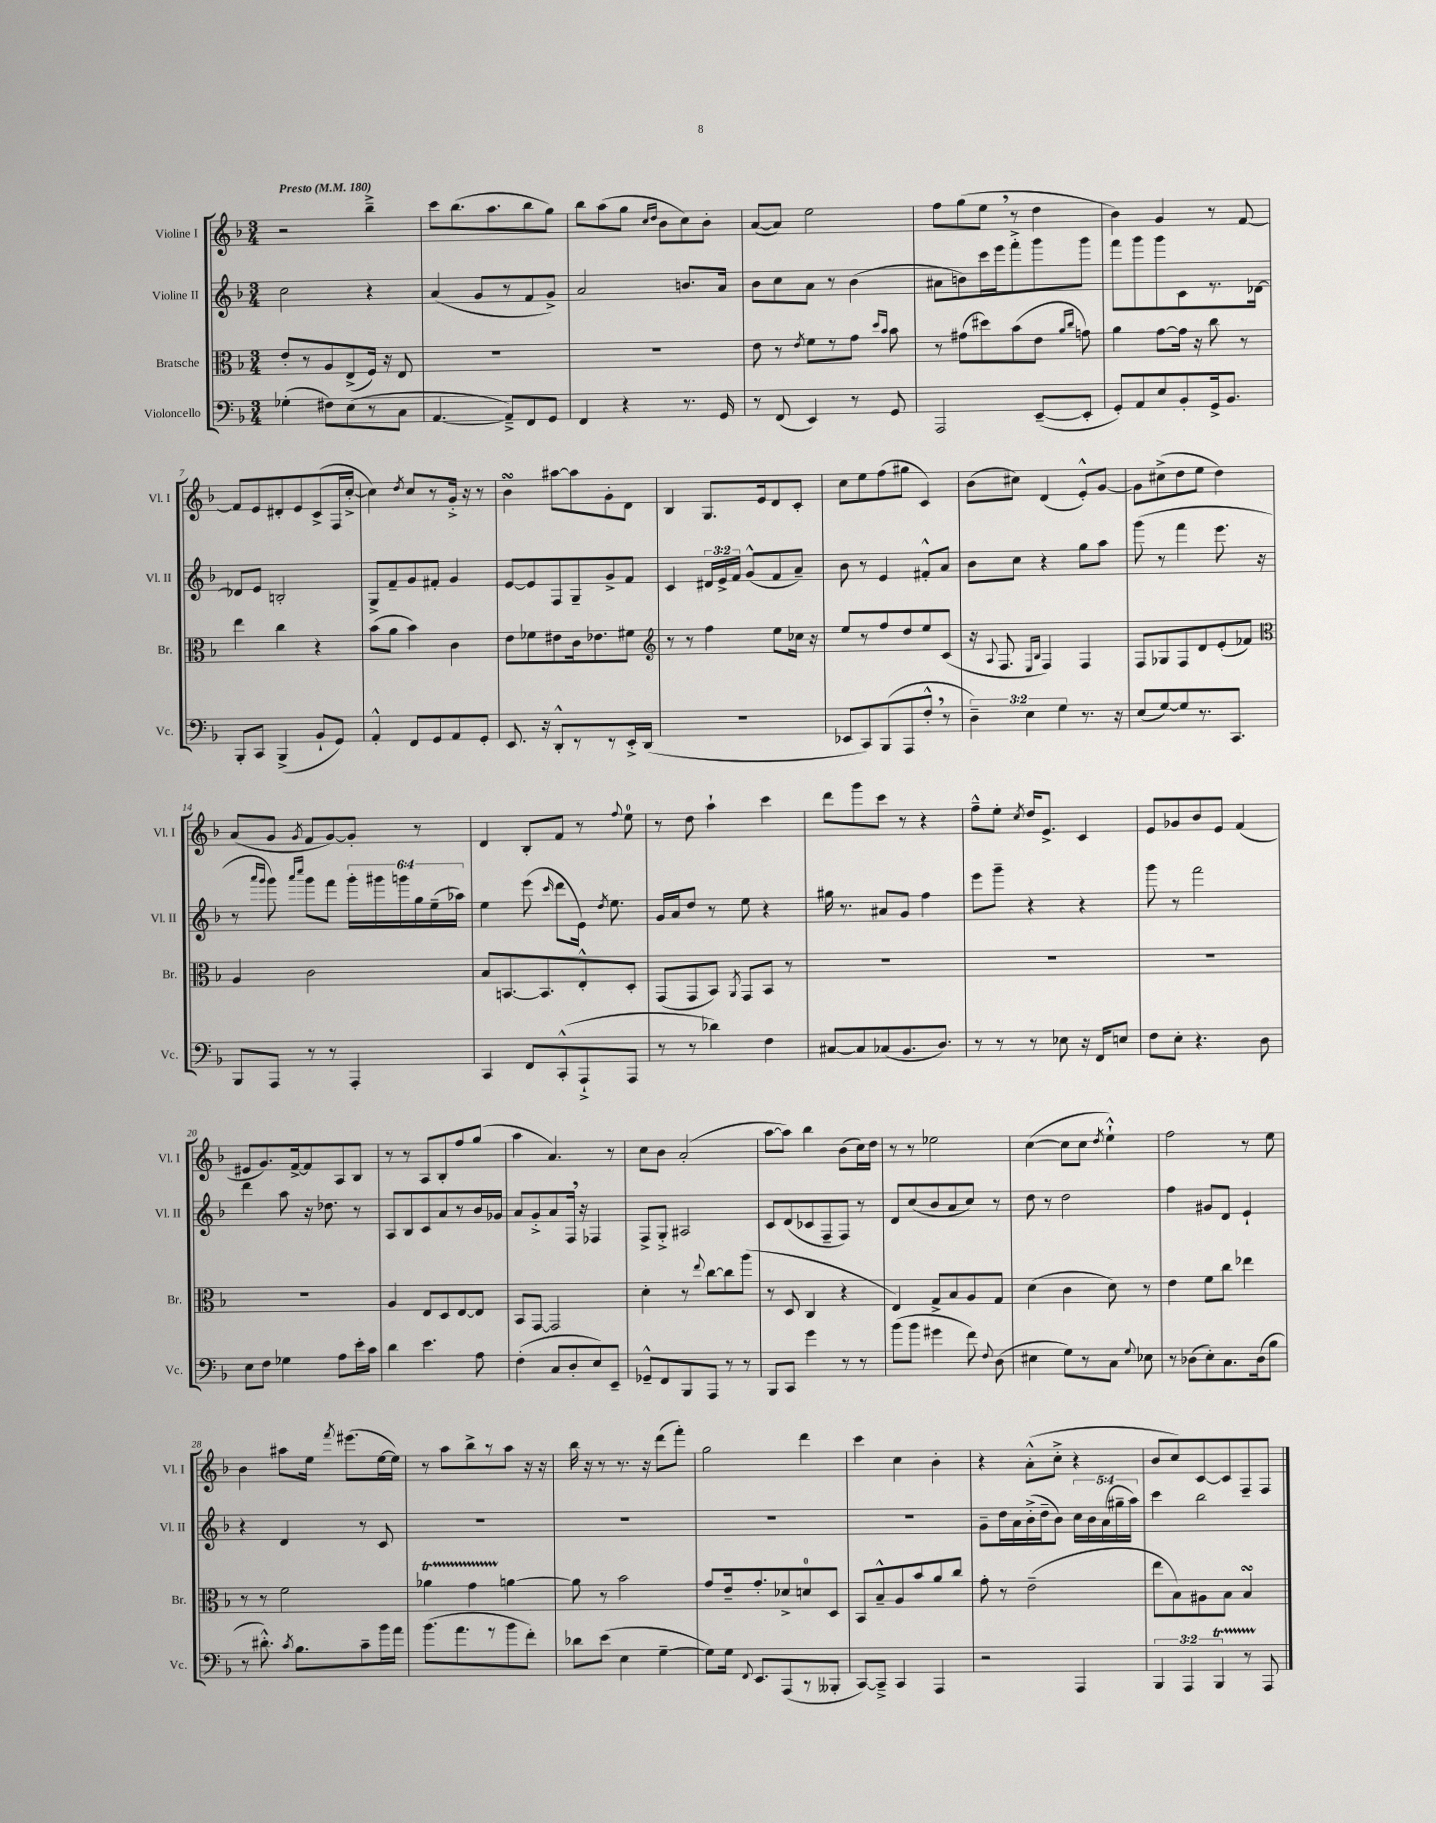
<<
\new StaffGroup <<
\new Staff = "s0" \with { instrumentName = "Violine I" shortInstrumentName = "Vl. I" } {
    \clef treble \key f \major \numericTimeSignature \time 3/4 \tempo "Presto" 4 = 180
    \autoBeamOff r2 bes''4---> |
    c'''8[ bes''8.( a''8. bes''8 g''8]) |
    bes''8[ a''8( g''8] \grace { c''16[ d''16] } bes'8[ c''8) bes'8]-. |
    a'8[~( a'8]) e''2 |
    f''8[ g''8( e''8] \breathe r8 d''4 |
    bes'4) g'4 r8 f'8~ |
    f'8[ e'8 dis'8-. e'8 c'8->( f16 c''16]~-.-> |
    c''4) \acciaccatura { d''8 } c''8[ r8 g'16]-.-> r16 r8 |
    bes'4\turn ais''8[~ ais''8 g'8-. d'8] |
    bes4 g8.[ e'16 d'8 c'8]-. |
    c''8[ e''8 f''8( gis''8] c'4) |
    bes'8[( cis''8]) d'4( e'8[-.-^) g'8]~ |
    g'8[ cis''8->( d''8 e''8] d''4) |
    a'8[( g'8] \acciaccatura { g'8 } f'8[ g'8~) g'8]-. r8 |
    d'4 bes8[-. f'8] r8 \appoggiatura { f''8 } e''8-0 |
    r8 d''8 a''4-! c'''4 |
    d'''8[ g'''8 c'''8] r8 r4 |
    f''8[---^ e''8]-. \acciaccatura { c''8 } d''16[ e'8.]-> c'4 |
    e'8[ ges'8 bes'8 e'8] f'4( |
    eis'8[ g'8.) f'16~-> f'8 a8 bes8] |
    r8 r8 a8[ bes8-. f''8 g''8]( |
    a''4 a'4.) r8 |
    c''8[ bes'8] a'2-.( |
    a''8[~ a''8]) bes''4 bes'8[( c''16) d''16] |
    r8 r8 ees''2 |
    c''4~( c''8[ c''8] \acciaccatura { d''8 } e''4-!-^) |
    f''2 r8 e''8 |
    bes'4 ais''8[ e''16] \acciaccatura { f'''8 } eis'''8.[( e''16~ e''16]) |
    r8 a''8[ bes''8-> r8 a''8] r16 r16 |
    bes''16 r16 r8 r8. r16 d'''8[( f'''8]-.) |
    g''2 d'''4 |
    c'''4 c''4 bes'4-. |
    r4 a'8[-.-^( c''8]-.-> r4 |
    bes'8[ c''8) c'8~ c'8 f8-- f8] \bar "|." |
}
\new Staff = "s1" \with { instrumentName = "Violine II" shortInstrumentName = "Vl. II" } {
    \clef treble \key f \major \numericTimeSignature \time 3/4 \override Staff.TupletNumber.text = #tuplet-number::calc-fraction-text
    \autoBeamOff c''2 r4 |
    a'4( g'8[ r8 f'8 g'8]->) |
    a'2 b'8.[ a'16] |
    bes'8[ c''8 a'8] r8 bes'4( |
    ais'8[ b'8) c'''16 e'''16 f'''8-.-> g'''8 g'''8] |
    f'''8[ g'''8 g'''8 c'8 r8. des'16]~ |
    des'8[ e'8] b2-. |
    g8[-> f'8-- g'8 fis'8]-. g'4 |
    e'8[~ e'8 f8 g8-- g'8-> f'8] |
    c'4 \tuplet 3/2 { dis'16[ e'16-> f'16] } g'8[-^( f'8 a'8]--) |
    bes'8 r8 e'4 fis'8[-.-^ a'8] |
    bes'8[ c''8] r4 g''8[ a''8] |
    g'''8( r8 f'''4 e'''8. r16 |
    r8 \grace { a'''16[ g'''16] } g'''8) \grace { a'''16[ c''''16] } g'''8[ f'''8] \tuplet 6/4 { g'''16[-. gis'''16 g'''16 g''16 e''16--( aes''16]) } |
    e''4 e'''8( \grace { c'''16 } d'''8[ e'16]) \acciaccatura { d''8 } e''8. |
    g'16[ a'16 d''8] r8 e''8 r4 |
    gis''16 r8. ais'8[ g'8] f''4 |
    e'''8[ g'''8]-- r4 r4 |
    g'''8 r8 f'''2 |
    d'''4 a''8 r16 des''8. r8 |
    a8[ bes8 c'8 a'8 r8 bes'16 ges'16] |
    a'8[ g'8-.-> a'8 f16] \breathe r16 fes4 |
    f8[-> g8]-.-> ais2 |
    c'8[ d'8( ces'8 f8-- f8]) r8 |
    d'8[ c''8( bes'8 a'8 c''8]) r8 |
    d''8 r8 d''2 |
    f''4 gis'8[ d'8] e'4-! |
    r4 d'4 r8 c'8 |
    R2. |
    R2. |
    R2. |
    R2. |
    g'8[-- d''16 a'16 bes'16-.->( d''16-- bes'8]) \tuplet 5/4 { c''16[ bes'16 a'16( gis''16-- a''16]) } |
    c'''4 bes''2 \bar "|." |
}
\new Staff = "s2" \with { instrumentName = "Bratsche" shortInstrumentName = "Br." } {
    \clef alto \key f \major \numericTimeSignature \time 3/4
    \autoBeamOff e'8[-. r8 a8 e8->( f16]) r16 e8 |
    R2. |
    R2. |
    e'8 r8 \acciaccatura { e'8 } f'8[ r8 g'8] \grace { d''16[ bes'16] } bes'8 |
    r8 gis'8[( dis''8) bes'8( e'8] \grace { a'16[ c''16] } g'8) |
    a'4 g'8[~ g'16] r16 c''8 r8 |
    e''4 c''4 r4 |
    bes'8[( a'8] bes'4) c'4 |
    e'8[ fes'8 eis'8 c'16 ees'8. fis'8] |
    \clef treble r8 r8 f''4 e''8[ ces''16] r16 |
    e''8[ r8 f''8 d''8 e''8 c'8]( |
    r16 \appoggiatura { a8 } f8. \grace { e16[ bes16] } f4) f4 |
    f8[ ges8 f8 d'8 e'8-.( fes'8]) |
    \clef alto a4 c'2 |
    bes8[ b,8.~ b,8. e8-.-^ d8]-. |
    g,8[( g,8 bes,8]) \acciaccatura { a,8 } g,8[ bes,8] r8 |
    R2. |
    R2. |
    R2. |
    R2. |
    a4 e8[ d8 e8~ e8] |
    bes,8[ g,8]~ g,2 |
    d'4-. r8 \appoggiatura { e''8 } c''8[~ c''8 a''8]( |
    r8 d8 c4 r4 |
    e4) g8[-> bes8 a8 g8] |
    d'4( c'4 d'8) r8 |
    e'4 f'8[ c''8] ees''4 |
    r8 r8 f'2 |
    aes'4\startTrillSpan g'4 a'4~\stopTrillSpan |
    a'8 r8 bes'2 |
    g'8[ e'16-- g'8.-. des'8-> d'8-0 d8] |
    bes,8[ bes8---^ a8 bes'8 a'8 c''8] |
    g'8-. r8 e'2--( |
    e''8[ bes8) ais8 bes8] bes4\turn \bar "|." |
}
\new Staff = "s3" \with { instrumentName = "Violoncello" shortInstrumentName = "Vc." } {
    \clef bass \key f \major \numericTimeSignature \time 3/4 \override Staff.TupletNumber.text = #tuplet-number::calc-fraction-text
    \autoBeamOff ges4-.( fis8[) e8( r8 c8] |
    a,4.~ a,8[--->) f,8 g,8] |
    f,4 r4 r8. g,16 |
    r8 f,8( e,4) r8 g,8 |
    a,,2 e,8[~--( e,8]-. |
    g,8[-.) a,8 e8 bes,8-. g,16-> bes,8.] |
    bes,,8[-. c,8] bes,,4->( bes,8[-! g,8]) |
    a,4-.-^ f,8[ g,8 a,8 g,8]-. |
    e,8. r16 d,8[-.-^ r8 r8 e,16-.-> d,16]( |
    R2. |
    ees,8[ c,8) bes,,8( a,,8 f8]-.-^ \breathe r8 |
    \tuplet 3/2 { d4--) e4 g4 } r8. r16 |
    e8[( g8~) g8 r8. c,8.] |
    bes,,8[ a,,8] r8 r8 a,,4-. |
    c,4 f,8[ c,8-.-^( a,,8-!-> a,,8] |
    r8 r8 des'4) f4 |
    cis8[~ cis8 ces8( bes,8. d8.]) |
    r8 r8 r8 ees8 r16 f,16[ e8] |
    f8[ e8]-. r4. d8 |
    e8[ f8] ges4 a8[ e'16-. c'16] |
    d'4 e'4. a8 |
    f4-.( c8[ d8-. e8) e,8]-- |
    ges,8[---^ f,8 bes,,8 a,,8] r8 r8 |
    bes,,8[ c,8] g'4 r8 r8 |
    bes'8[( bes'8] gis'4 f'8) \appoggiatura { f8 } d8( |
    eis4 g8[) r8 c8] \appoggiatura { g8 } ees8 |
    r8 des8[( e8-.) c8. des16( bes8] |
    r8 dis'8.-.-^) \acciaccatura { c'8 } bes8.[ c'8-- bes'16 a'16] |
    bes'8.[( a'8. r8 bes'8 f'8]-.) |
    des'8[ e'8]( e4 g4~-- |
    g8[) g16] \appoggiatura { f,8 } e,8.[ a,,8( r8 beses,,8]-. |
    c,8[~) c,8]---> c,4 a,,4 |
    r2 a,,4 |
    \tuplet 3/2 { bes,,4 a,,4 bes,,4\startTrillSpan } r8 a,,8\stopTrillSpan \bar "|." |
}
>>
>>
